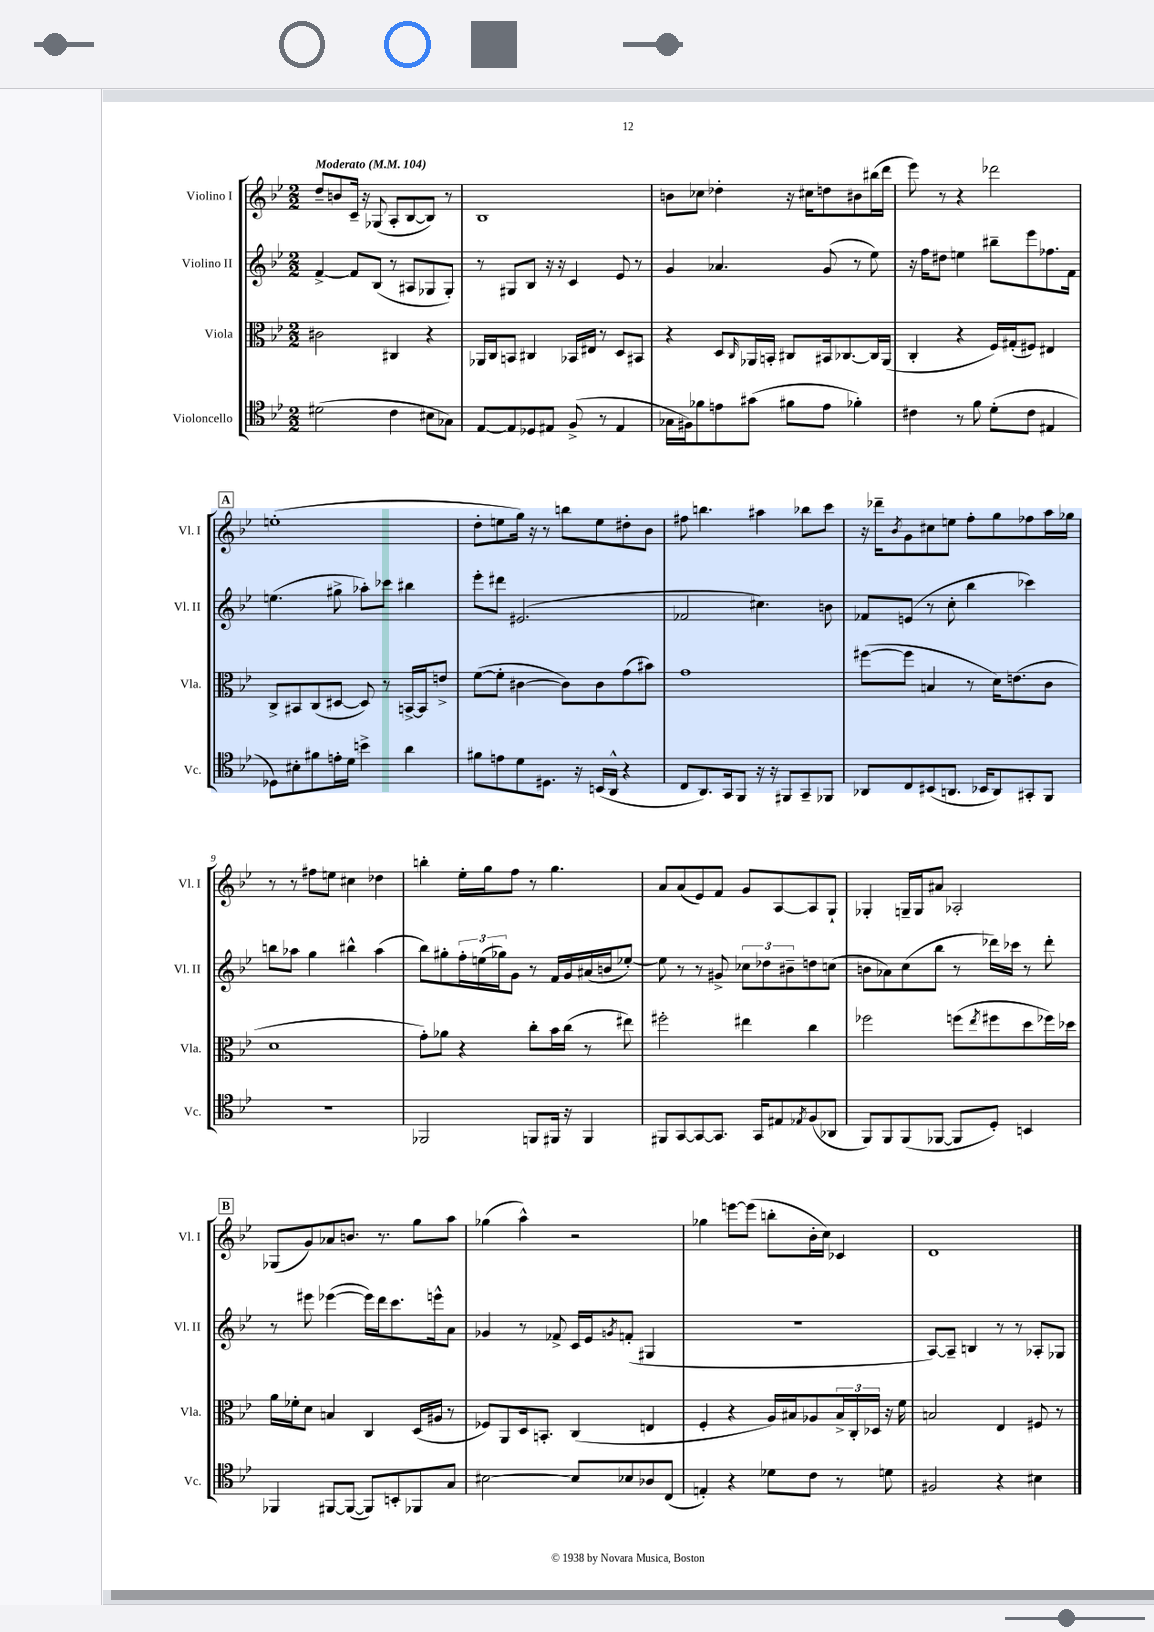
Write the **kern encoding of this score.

**kern	**kern	**kern	**kern
*staff4	*staff3	*staff2	*staff1
*clefC4	*clefC3	*clefG2	*clefG2
*k[b-e-]	*k[b-e-]	*k[b-e-]	*k[b-e-]
*M2/2	*M2/2	*M2/2	*M2/2
*MM104	*MM104	*MM104	*MM104
(2d#	2c#	[4f^	8dd~
.	.	.	8b
.	.	8f]	16c~
.	.	.	16r
.	.	(8B-	(8G-
4c	4C#	8r	8A'
.	.	8A#	[8B-
8B#	4r	8G-	8B-])
8G-)	.	8G-')	8r
=	=	=	=
[8E-	16AA-	8r	1B-
.	16C	.	.
8E-]	8BB	8G#	.
8D-	4C#	8B-	.
8E#	.	16r	.
.	.	16r	.
(8F^	16BB-	4c	.
.	16E#	.	.
8r	8r	.	.
4E#	8D	8e-	.
.	8BB#	8r	.
=	=	=	=
16G-	4r	4g	8b
16F#)	.	.	.
8f-	.	.	8cc-
8e	8D	4.a-	4dd-'
.	16qqC	.	.
(8g#	16AA-	.	.
.	16BB'	.	.
8f#	8C#	.	16r
.	.	.	16cc#
8e	16BB#	(8g	8dd
.	[8.C-	.	.
4f-')	.	8r	8b#
.	16C-]	8ee-)	(16bb#
.	(16AA-	.	16ddd
=	=	=	=
4c#	4C'	16r	8eee-)
.	.	16ff	.
.	.	8dd#	8r
8r	4r	4ee	4r
8f	.	.	.
(8d'	16F)	8bb#~	2ddd-
.	(16G#'	.	.
8c#	8F#)	8eee-	.
4E#	4E#	8.ff-	.
.	.	16f	.
=	=	=	=
8D-)	8C^	(4.ee	(1ee'
8B#'	8BB#	.	.
8f#	(8C	.	.
16e'	[8D#	8gg#^	.
16d	.	.	.
4b^	8D#])	8aa-')	.
.	8r	8ccc-	.
4a	[16BB^	4bb#	.
.	16BB]	.	.
.	8e^	.	.
=	=	=	=
8f#	([8f	8eee-'	8dd'
8e	8f']	8ddd#	8ee
8d	[4c#	(2.e#	16gg)
.	.	.	16r
8.D#	.	.	8r
.	8c#])	.	8bb
16r	.	.	.
(16BB	8c#	.	8ee
16AA^^	.	.	.
4r	(8g	.	8dd#'
.	8b#)	.	8b-
=	=	=	=
8C	1g	2f-	8ff#
8.AA)	.	.	4.bb
16GG	.	.	.
8FF	.	.	.
16r	.	4.cc#)	4aa#
16r	.	.	.
8FF#	.	.	.
8GG~	.	.	8bb-
8FF-	.	8b	8ccc
=	=	=	=
8AA-	([8ff#	8f-	16r
.	.	.	16ddd-~
.	.	.	8qb-
8C	8ff#]	(8e	8g
(8BB#	4B	8r	8cc#
8.AA	.	8cc'	8ee
.	8r	4bb-	8ff'
16BB-	.	.	.
8AA)	16d)	.	8gg
.	(8.e	.	.
8GG#'	.	4ccc-)	8ff-
8FF	8c	.	16aa
.	.	.	16gg-
=	=	=	=
1r	1d	8bb	8r
.	.	8aa-	8r
.	.	4gg	8ff#
.	.	.	8ee
.	.	4bb#^^	4cc#
.	.	(4aa-	4dd-
=	=	=	=
2FF-	8g')	8bb-)	4bb'
.	8a-	8gg#'	.
.	4r	24ff'	16ee-'
.	.	(24ee	.
.	.	.	16gg
.	.	24gg-)	.
.	.	8g	8ff
8FF	8cc'	8r	8r
16FF#	16b-	16f	4.gg
16r	(16cc	16g	.
4FF#	8r	(16a#	.
.	.	16b	.
.	8ee#)	[8ee-')	.
=	=	=	=
8FF#	2ff#'	8ee-]	8a
[8GG	.	8r	(8a
8GG_	.	8r	8e-)
8.GG]	.	8g#^	8f
.	4ee#	12cc-	8g
16GG	.	.	.
.	.	12dd-	.
8E#	.	.	[8A
.	.	12b#~	.
8qE-	.	.	.
(8F	4cc	8dd	8A]
8AA-	.	(8cc	8G`
=	=	=	=
8FF)	2ff-	8b	4G-'
8FF	.	8a-)	.
(8FF	.	(8cc	16G~
.	.	.	16G
[8FF-	.	8bb-	8a#
8FF-]	(8ff	8r	2A-'
.	8qee-	.	.
8D')	8ff#	16ddd-)	.
.	.	16ccc-	.
4BB	8dd	8r	.
.	16ff-)	8ddd-'	.
.	16dd-	.	.
=	=	=	=
4FF-	16a	8r	(8G-
.	16f-'	.	.
.	8d	8eee#	8g)
[8FF#	4B	([4eee-	8a-
(8FF#_	.	.	8.b
8FF#])	4C	16eee-])	.
.	.	16ddd	8.r
8BB'	.	8.ccc	.
8FF-	(16D	.	8gg
.	16A#	16eee^^	.
8G	8r	8a	8aa
=	=	=	=
[2B#	8F-)	4g-	(4gg-
.	8AA	.	.
.	16D	8r	4aa^^)
.	8.BB'	.	.
.	.	8f-^	.
8B#]	(4C	16c	2r
.	.	16e-	.
.	.	8qg	.
8B-	.	(8f'	.
8A-	4E	4G#	.
(8C	.	.	.
=	=	=	=
4E')	4F'	1r	4gg-
4r	4r	.	[8eee
.	.	.	(8eee]
8d-	16A)	.	8bb'
.	16B#	.	.
8c	8A-	.	16b-'
.	.	.	16cc)
8r	24B#^	.	4c-
.	24C'	.	.
.	24D-	.	.
8d	16r	.	.
.	16f	.	.
=	=	=	=
2F#	2B	[8A)	1d
.	.	8A~]	.
.	.	4B	.
4r	4E-	8r	.
.	.	8r	.
4B#	8F#	8A-'	.
.	8r	8G-	.
==	==	==	==
*-	*-	*-	*-
